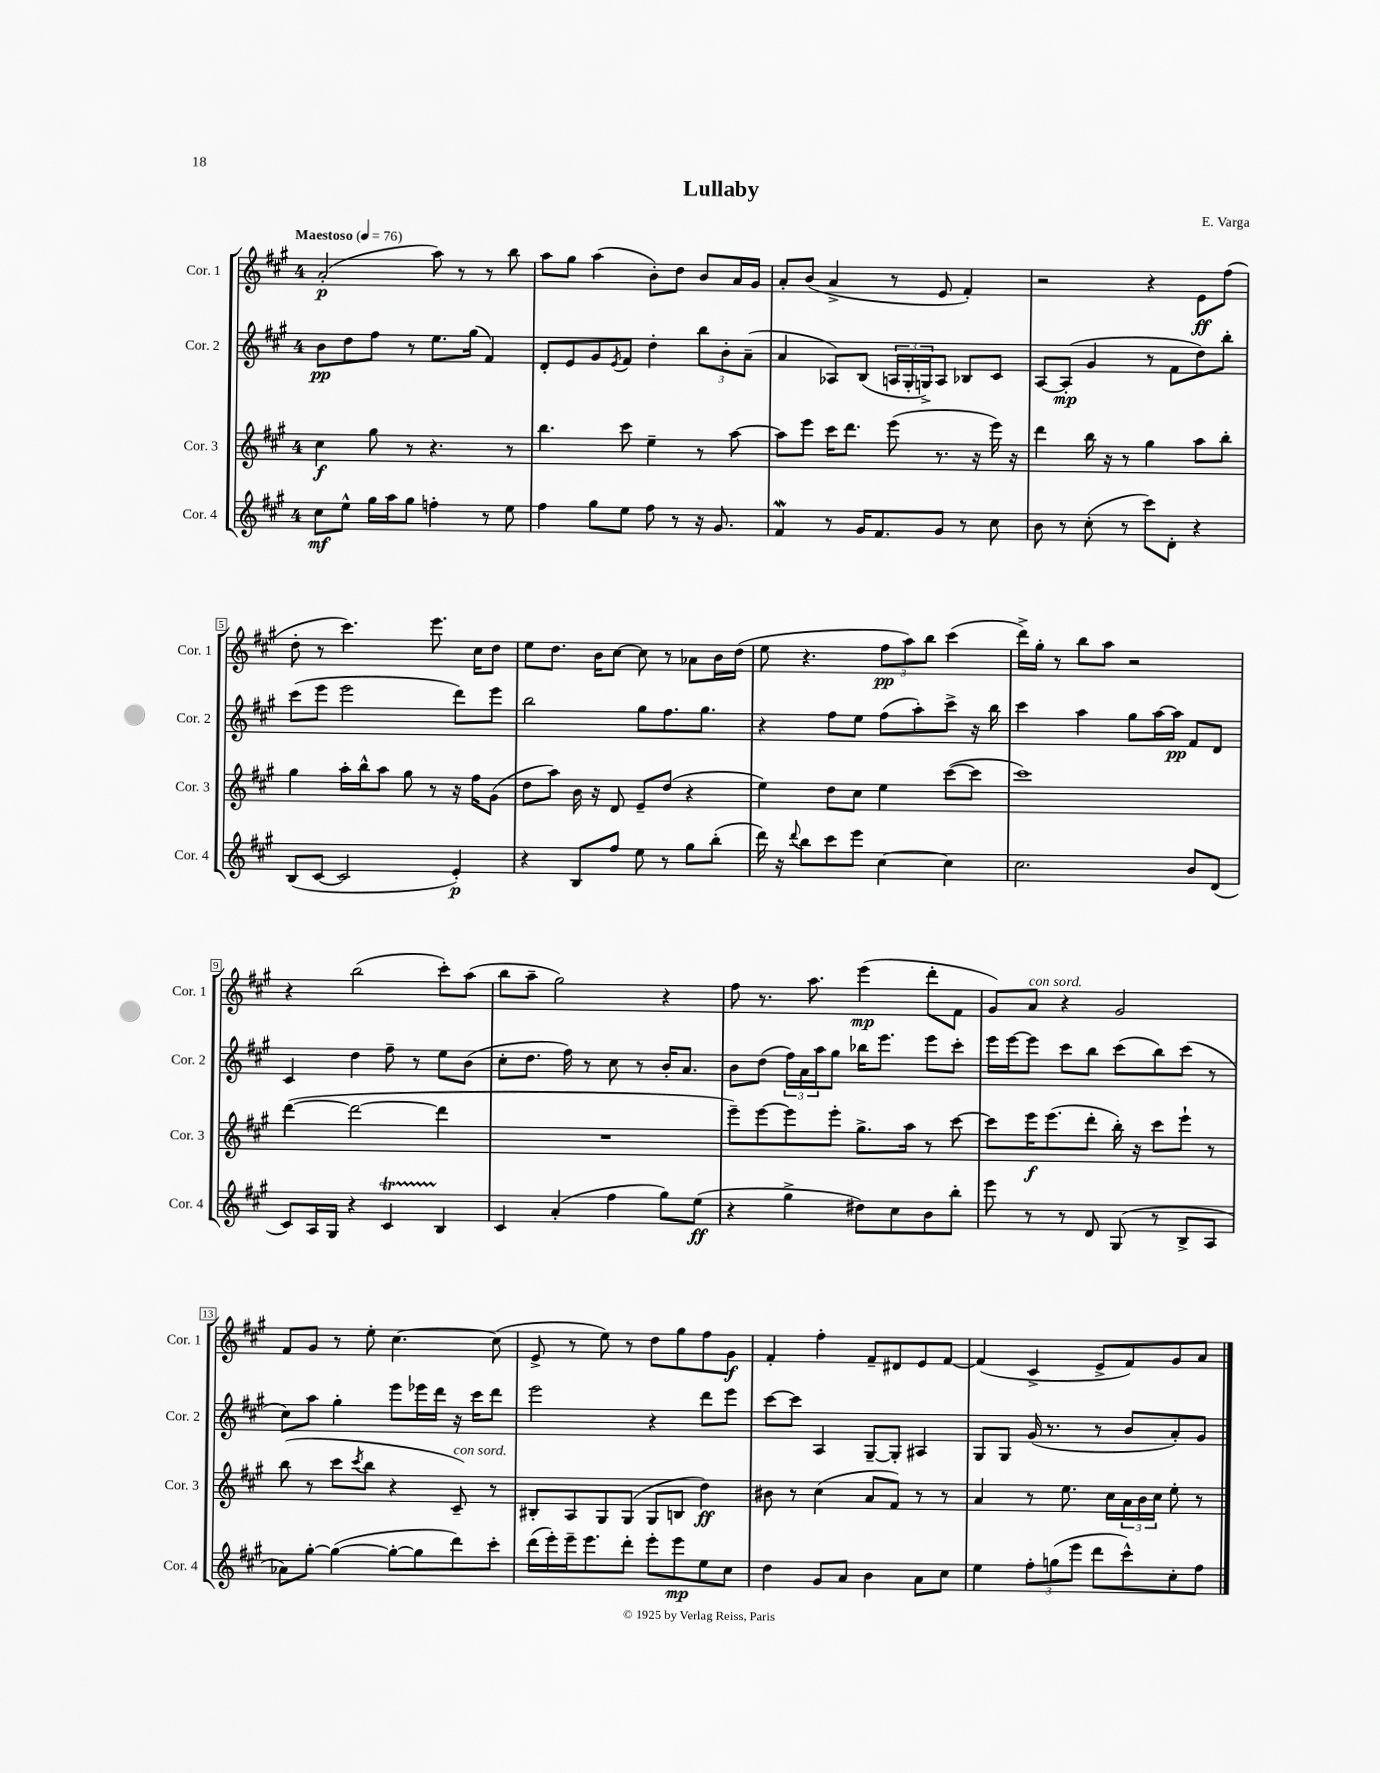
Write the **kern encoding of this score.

**kern	**kern	**kern	**kern
*staff4	*staff3	*staff2	*staff1
*clefG2	*clefG2	*clefG2	*clefG2
*k[f#c#g#]	*k[f#c#g#]	*k[f#c#g#]	*k[f#c#g#]
*M4/4	*M4/4	*M4/4	*M4/4
*MM76	*MM76	*MM76	*MM76
8cc#	4cc#	8b	(2a'
8ee^^	.	8dd	.
16gg#	8gg#	8ff#	.
16aa	.	.	.
8gg#	8r	8r	.
4ff'	4.r	8.ee	8aa)
.	.	.	8r
.	.	(16gg#	.
8r	.	4f#)	8r
8ee	8r	.	8bb
=	=	=	=
4ff#	4.bb	8d'	8aa
.	.	8e	8gg#
8gg#	.	8g#	(4aa
.	.	8qe	.
8ee	8ccc#	8f#	.
8ff#	4ee~	4dd'	8b')
8r	.	.	8dd
16r	8r	12bb	8b
8.g#	.	.	.
.	.	12b'	.
.	[8aa	.	16a
.	.	(12a~	.
.	.	.	16g#
=	=	=	=
4f#	8aa]	4a	8a'
.	8eee	.	(8b
8r	16ccc#	8A-)	4a^
.	8.ddd	.	.
16g#	.	(8B	.
8.f#	.	.	.
.	(8eee	24A	8r
.	.	24G#'	.
.	.	24G^)	.
8g#	8.r	8A	8e
8r	.	8B-	4f#')
.	16r	.	.
8cc#	16eee)	8c#	.
.	16r	.	.
=	=	=	=
8b	4ddd	[8A	2r
8r	.	(8A']	.
(8cc#'	16bb	4g#	.
.	16r	.	.
8r	8r	.	.
8ccc#)	4gg#	8r	4r
8d'	.	8f#	.
4r	8aa	8dd)	8e
.	8bb'	8bb'	(8ff#
=	=	=	=
(8B	4gg#	(8ccc#	8dd'
[8c#	.	8eee	8r
2c#]	16aa'	2eee	4.ccc#)
.	16bb^^	.	.
.	8aa	.	.
.	8gg#	.	.
.	8r	.	8.eee
4e')	16r	8ddd)	.
.	16ff#	.	16cc#
.	(8g#	8eee	8dd
=	=	=	=
4r	8dd	2bb	8ee
.	8aa)	.	8.dd
8B	16b	.	.
.	16r	.	16b
8ff#	8d	.	[8cc#
8ee	8e~	8gg#	8cc#]
8r	(8dd	8.ff#	8r
8gg#	4r	.	8a-
.	.	8.gg#	.
(8bb'	.	.	16b
.	.	.	(16dd
=	=	=	=
16ddd)	4ee)	4r	8ee
16r	.	.	.
8qqddd	.	.	.
8bb	.	.	4.r
8ccc#	8dd	8ff#	.
8eee	8cc#	8ee	.
[4cc#	4ee	(8ff#	12ff#
.	.	.	12aa)
.	.	8aa')	.
.	.	.	12bb
4cc#]	([8ccc#	8ccc#^	(4ccc#
.	8ccc#]	16r	.
.	.	16bb	.
=	=	=	=
2.cc#	1ccc#)	4ccc#	16ddd^)
.	.	.	16gg#'
.	.	.	8r
.	.	4aa	8bb
.	.	.	8aa
.	.	8gg#	2r
.	.	[16aa	.
.	.	16aa]	.
8b	.	8f#	.
(8d	.	8d	.
=	=	=	=
8c#)	([4ddd	4c#	4r
16A	.	.	.
16G#	.	.	.
4r	2ddd_	4dd	(2bb
4c#	.	8ff#~	.
.	.	8r	.
4B	4ddd]	8ee	8ccc#')
.	.	(8b	(8aa
=	=	=	=
4c#	1r	8cc#'	8bb
.	.	8.dd	8aa~
(4a'	.	.	2gg#)
.	.	16ff#)	.
.	.	8r	.
4ff#	.	8cc#	.
.	.	8r	.
8gg#)	.	16b'	4r
.	.	8.a	.
(8ee	.	.	.
=	=	=	=
4r	8eee~)	8b	8ff#
.	[8eee	(8dd	8.r
4gg#^	8eee]	24ff#)	.
.	.	24a	.
.	.	.	8.aa
.	.	24aa	.
.	8eee'	8gg#	.
8dd#)	8.gg#^	16bb-	(4eee
.	.	8.eee	.
8cc#	.	.	.
.	16aa	.	.
8b	8r	8eee	8ddd'
8bb'	[8ccc#	8ccc#'	8f#
=	=	=	=
8eee	8ccc#]	16eee	8g#)
.	.	[16eee	.
8r	16eee	8eee]	8a
.	(8.eee	.	.
8r	.	8ccc#	4r
8d	8ddd'	8bb	.
(8G#	16bb')	(8ccc#	2g#
.	16r	.	.
8r	8ccc#	8bb)	.
8B^	8eee`	(8ccc#	.
8A	8r	8r	.
=	=	=	=
8a-)	(8bb	8cc#)	8f#
[8gg#'	8r	8aa	8g#
(4gg#_	8ccc#	4gg#'	8r
.	8qccc#	.	.
.	8bb	.	8ee'
8gg#'_	4r	8eee	[4.cc#
8gg#]	.	16eee-	.
.	.	16ddd	.
8ddd)	8c#~)	16r	.
.	.	16ccc#	.
8ccc#'	8r	8ddd	(8cc#]
=	=	=	=
(16ddd	8B#'	2eee	8e^
16eee')	.	.	.
16eee~	8A	.	8r
8.eee	.	.	.
.	8G#	.	8ee)
8ddd'	(8G#	.	8r
8eee'	8G#	4r	8dd
8eee	8B	.	8gg#
8ee	4dd)	8ddd	8ff#
8cc#	.	8eee	8g#
=	=	=	=
4dd	8b#	[8ccc#	4f#'
.	8r	8ccc#]	.
8g#	(4cc#	4A	4ff#'
8a	.	.	.
4b	8a	[8G#~	8f#~
.	8f#)	8G#']	8d#
8a	8r	4A#	8e
8cc#	8r	.	[8f#
=	=	=	=
4ee	4a	8G#	(4f#]
.	.	8G#	.
12ff#'	8r	(16g#	4c#^
.	.	8.r	.
(12gg	.	.	.
.	8.ee	.	.
12eee	.	.	.
8ddd	.	8r	8e^
.	16cc#	.	.
8ccc#^^)	24a	8b	8f#)
.	24b	.	.
.	24cc#	.	.
8cc#'	8ee'	8a')	8g#
8ff#	8r	8g#	8a
==	==	==	==
*-	*-	*-	*-
